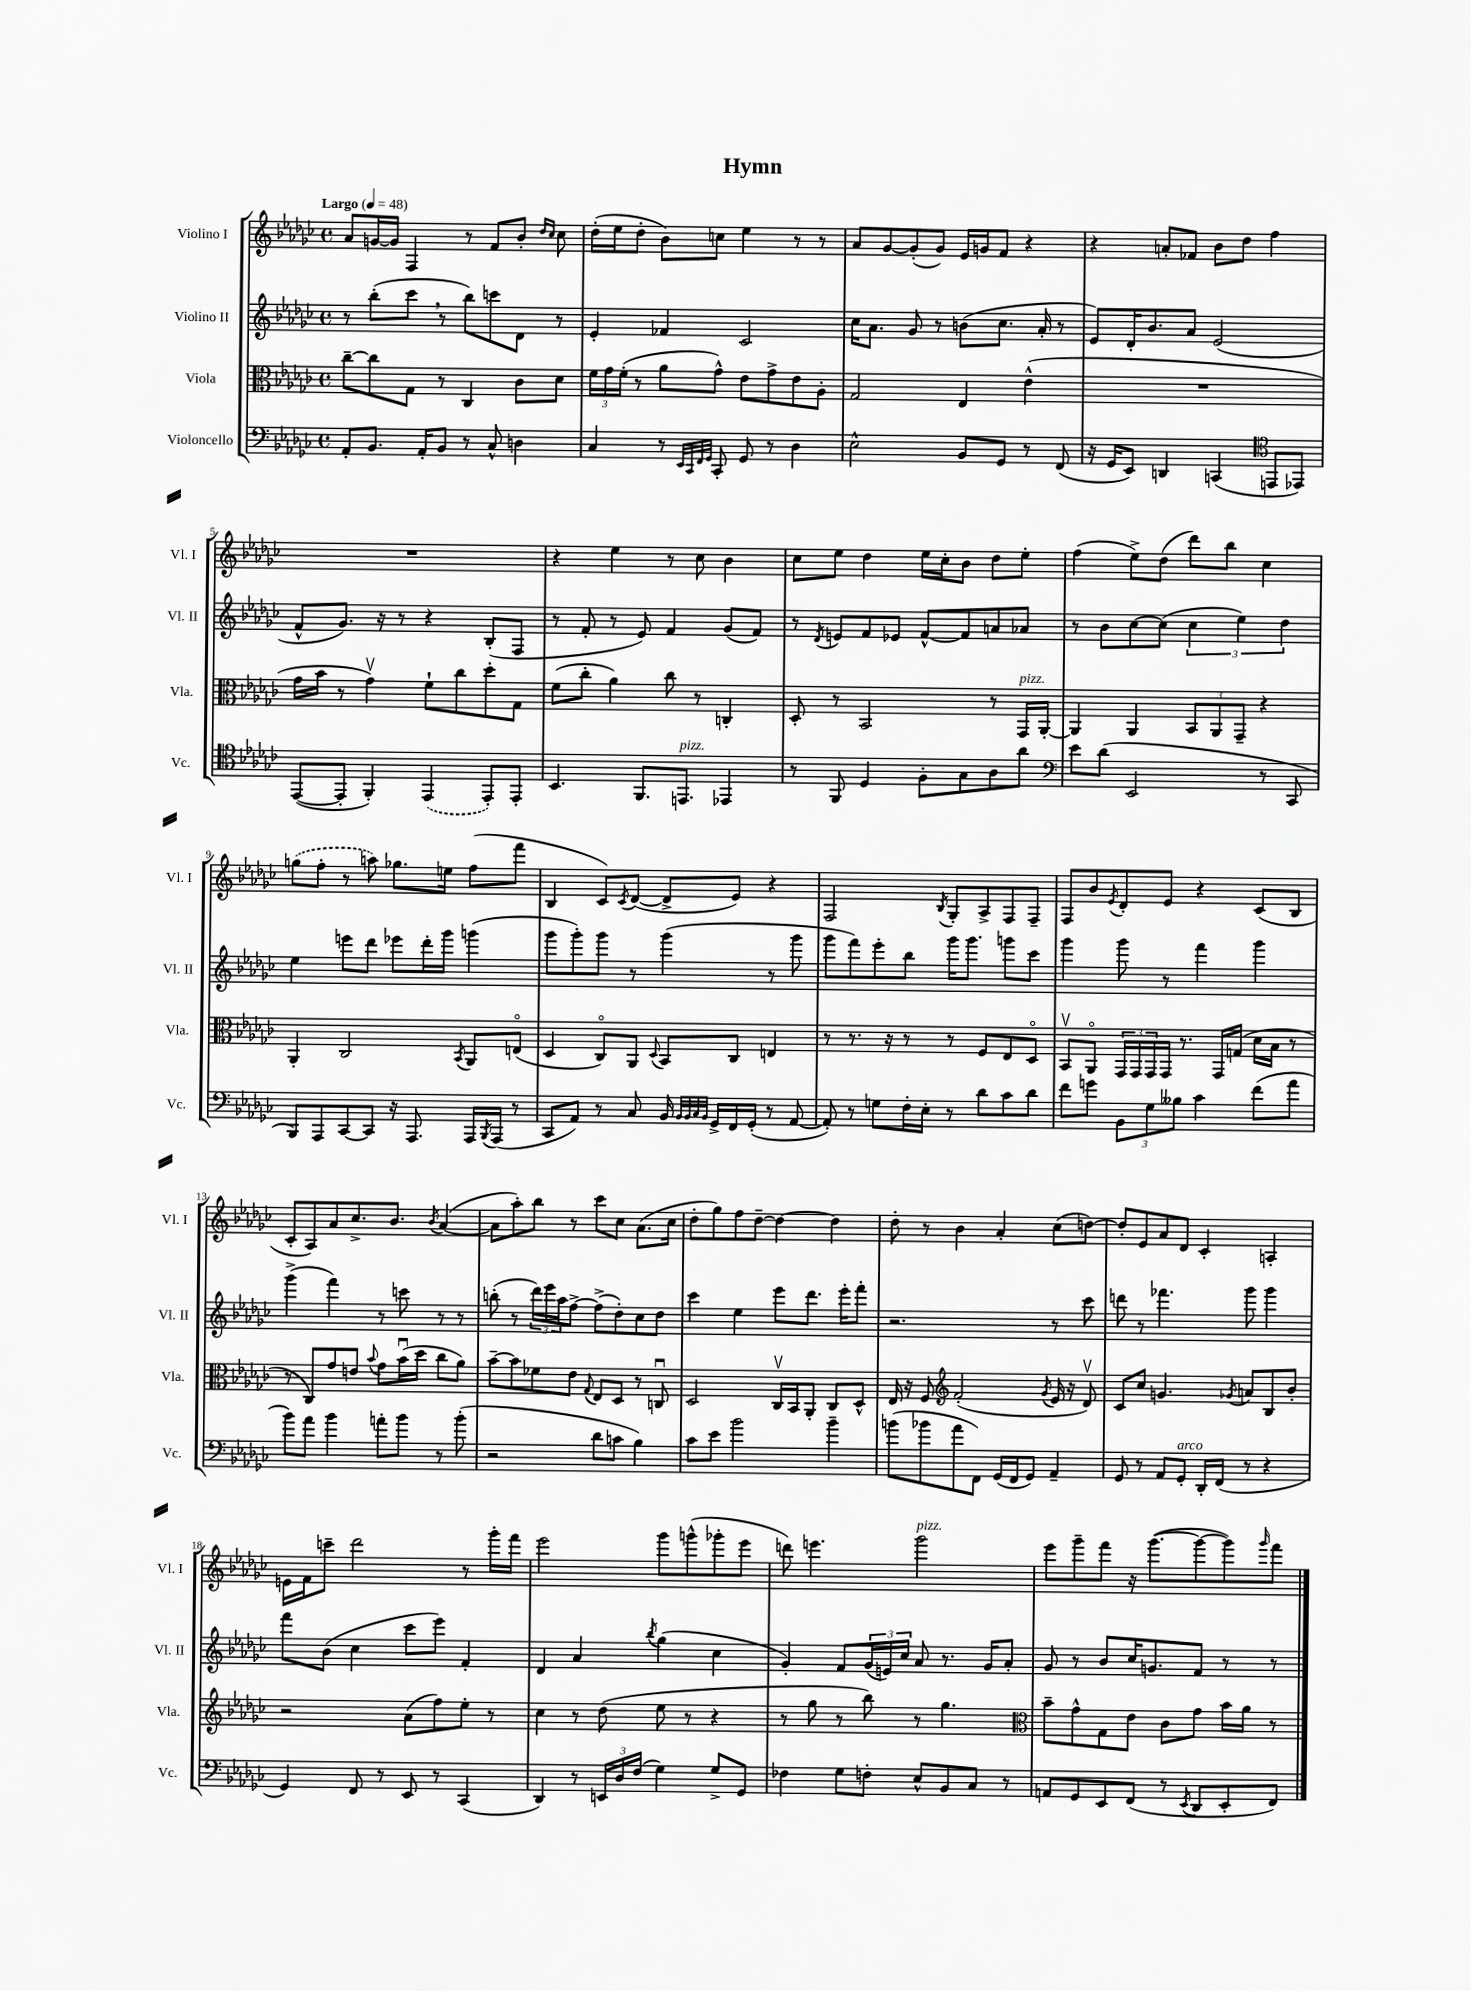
\header { title = "Hymn" }
<<
\new StaffGroup <<
\new Staff = "s0" \with { instrumentName = "Violino I" shortInstrumentName = "Vl. I" } {
    \clef treble \key ges \major \defaultTimeSignature \time 4/4 \tempo "Largo" 4 = 48
    aes'8 g'16~ g'16 f4 r8 f'8 bes'8-. \grace { des''16 ces''16 } ces''8 |
    des''16-.( ees''16 des''8-. bes'8) c''8 ees''4 r8 r8 |
    aes'8 ges'8~ ges'8-.( ges'8) ees'16 g'16 f'8 r4 |
    r4 a'8-. fes'8 bes'8 des''8 f''4 |
    R1 |
    r4 ees''4 r8 ces''8 bes'4 |
    ces''8 ees''8 des''4 ees''16 ces''16-. bes'8 des''8 ees''8-. |
    f''4( ees''8->) des''8( des'''8) bes''8 ces''4 |
    \once \slurDashed g''8( f''8-. r8 a''8) ges''8. e''16 f''8( f'''8 |
    bes4 ces'8) \acciaccatura { ces'8 } des'8~( des'8-> ees'8) r4 |
    f2 \acciaccatura { bes8 } ges8-. aes8-> f8 f8-- |
    f8 bes'8 \acciaccatura { ees'8 } des'8-. ees'8 r4 ces'8( bes8 |
    ces'8-. aes8) aes'8 ces''8.-> bes'8. \acciaccatura { bes'8 } aes'4~( |
    aes'8 aes''8-.) bes''8 r8 ces'''8 ces''8 aes'8.( ces''16 |
    des''8-. ges''8) f''8 des''8~-- des''4~ des''4 |
    des''8-. r8 bes'4 aes'4-. ces''8( d''8~) |
    d''8-. ees'8 aes'8 des'8 ces'4-. a4-. |
    e'16 f'16 c'''8-- des'''2 r8 ges'''16-. f'''16 |
    ees'''2 ges'''8 g'''8-^( ges'''8-. ees'''8 |
    d'''8) e'''4. ges'''2^\markup { \italic "pizz." } |
    ees'''8 ges'''8-- f'''8 r16 ges'''8.~( ges'''8~ ges'''8) \grace { ges'''16 } f'''8 \bar "|." |
}
\new Staff = "s1" \with { instrumentName = "Violino II" shortInstrumentName = "Vl. II" } {
    \clef treble \key ges \major \defaultTimeSignature \time 4/4
    r8 bes''8-.( ces'''8 \breathe r8 bes''8) c'''8 des'8 r8 |
    ees'4-. fes'4 ces'2 |
    ces''16 aes'8. ges'8 r8 b'8( ces''8. aes'16-. r8 |
    ees'8) des'16-. bes'8. aes'8 ees'2( |
    f'8-^ ges'8.) r16 r8 r4 bes8-.( f8 |
    r8 f'8-. r8 ees'8) f'4 ges'8( f'8) |
    r8 \acciaccatura { des'8 } e'8 f'8 ees'8 f'8~-^ f'8 a'8 aes'8 |
    r8 bes'8 ces''8~ ces''8( \tuplet 3/2 { ces''4 ees''4) des''4 } |
    ees''4 e'''8 des'''8 ees'''8 des'''16-. ges'''16 g'''4( |
    ges'''8 ges'''8-.) ges'''8 r8 ges'''4( r8 ges'''8 |
    ges'''8 f'''8) ees'''8-. bes''8 ges'''16 ges'''8. g'''8 ces'''8 |
    ges'''4 ges'''8 r8 f'''4 ges'''4 |
    ges'''4->( f'''4) r8 c'''8 r8 r8 |
    b''8-.( r8 \tuplet 3/2 { des'''16) ees'''16 aes''16 } f''8~-> f''8->( des''8-.) ces''8 des''8 |
    ces'''4 ees''4 ees'''8 des'''8. ees'''16-. f'''8-. |
    r2. r8 ces'''8 |
    d'''8 r8 fes'''4. ges'''8 ges'''4 |
    f'''8 bes'8( ces''4 ces'''8 ees'''8) f'4-. |
    des'4 aes'4 \acciaccatura { bes''8 } ges''4( ces''4 |
    ges'4-.) f'8 \tuplet 3/2 { ges'16( e'16) ces''16 } aes'8 r8. ges'16 aes'8-. |
    ges'8 r8 bes'8 ces''16 g'8. f'8 r8 r8 \bar "|." |
}
\new Staff = "s2" \with { instrumentName = "Viola" shortInstrumentName = "Vla." } {
    \clef alto \key ges \major \defaultTimeSignature \time 4/4
    ces''8~-- ces''8 ges8 r8 ces4 ces'8 des'8 |
    \tuplet 3/2 { f'16 ges'16 f'16-.( } r8 aes'8 ges'8-^) ees'8 ges'8-> ees'8 aes8-. |
    ges2 ees4 ees'4-^( |
    R1 |
    ges'16 bes'16 r8 ges'4\upbow) f'8-! ces''8 des''8-. ges8 |
    f'8( ces''8-. aes'4) ces''8 r8 c4-. |
    des8-. r8 bes,2 r8 ges,16^\markup { \italic "pizz." } aes,16~-. |
    aes,4 aes,4 \tuplet 3/2 { bes,8 aes,8 ges,8-- } r4 |
    aes,4-. ces2 \acciaccatura { bes,8 } aes,8 e8\flageolet( |
    des4 ces8\flageolet) aes,8 \appoggiatura { des8 } bes,8 ces8 e4 |
    r8 r8. r16 r8 r8 f8 ees8 des8\flageolet |
    bes,8\upbow aes,8\flageolet \tuplet 3/2 { ges,16 ges,16 ges,16 } ges,16 r8. ges,16 g16( des'16 bes16 r8 |
    r8 ces8) ges'8 e'8 \appoggiatura { bes'8 } ges'8 bes'16\downbow( des''16 ces''8 aes'8) |
    bes'8~-- bes'8 fes'8 ees'8 \appoggiatura { ges8 } ees8 des8 r8 c8\downbow |
    des2 ces16\upbow bes,16 aes,8-. ces8 des8-^ |
    ees16 r16 f8 \clef treble f'2-.( \acciaccatura { ges'8 } ees'16 r16 des'8\upbow) |
    ces'8 ces''8 g'4. \acciaccatura { ges'8 } a'8 bes8 bes'8-. |
    r2 aes'8( f''8) ees''8-. r8 |
    ces''4 r8 des''8( ees''8 r8 r4 |
    r8 ges''8 r8 bes''8) r8 ges''4. |
    \clef alto bes'8-- ges'8-^ ges8 ees'8 ces'8 ges'8 bes'16 aes'16 r8 \bar "|." |
}
\new Staff = "s3" \with { instrumentName = "Violoncello" shortInstrumentName = "Vc." } {
    \clef bass \key ges \major \defaultTimeSignature \time 4/4
    aes,8-. bes,8. aes,16-. bes,8 r8 ces8-^ d4 |
    ces4 r8 \grace { ees,32 ces,32 f,32 ges,32 } ces,8-. ges,8 r8 des4 |
    ees2-^ bes,8 ges,8 r8 f,8( |
    r16 ges,16 ees,8) d,4 c,4( \clef tenor e,8 ees,8) |
    ees,8~( ees,8-. f,4-.) \once \slurDashed ees,4( ees,8-.) ees,8-. |
    bes,4. f,8. e,8.^\markup { \italic "pizz." } ees,4 |
    r8 f,8 des4 f8-. ges8 aes8 aes'8 |
    \clef bass ees'8 des'8( ees,2 r8 ces,8 |
    bes,,8) aes,,8 ces,8~ ces,8 r16 aes,,8. aes,,16 \acciaccatura { bes,,8 } aes,,16( r8 |
    ces,8 aes,8) r8 ces8 bes,16 \grace { bes,32 bes,32 ces32 bes,32 } ges,16-> f,16 ges,16-.( r8 aes,8~ |
    aes,8-.) r8 g8 f16-. ees16-. r8 des'8 ces'8 des'8 |
    f'8 g'8 \tuplet 3/2 { bes,8 ges8 beses8 } ces'4 f'8( aes'8 |
    bes'8) aes'8 bes'4 a'8-. bes'8 r8 bes'8-.( |
    r2 des'8 c'8 bes4) |
    ces'8 ees'8 bes'2 bes'4-- |
    b'8( bes'8 aes'8 f,8) ges,16( f,16 ges,8) aes,4-- |
    ges,8 r8 aes,8 ges,8-.^\markup { \italic "arco" } des,16-. f,16( r8 r4 |
    ges,4) f,8 r8 ees,8 r8 ces,4( |
    des,4) r8 \tuplet 3/2 { e,16 des16 f16( } ges4) ges8-> ges,8 |
    fes4 ges8 f8-. ees8-^ bes,8 ces8 r8 |
    a,8 ges,8 ees,8 f,8( r8 \acciaccatura { ees,8 } des,8 ees,8-. f,8) \bar "|." |
}
>>
>>
